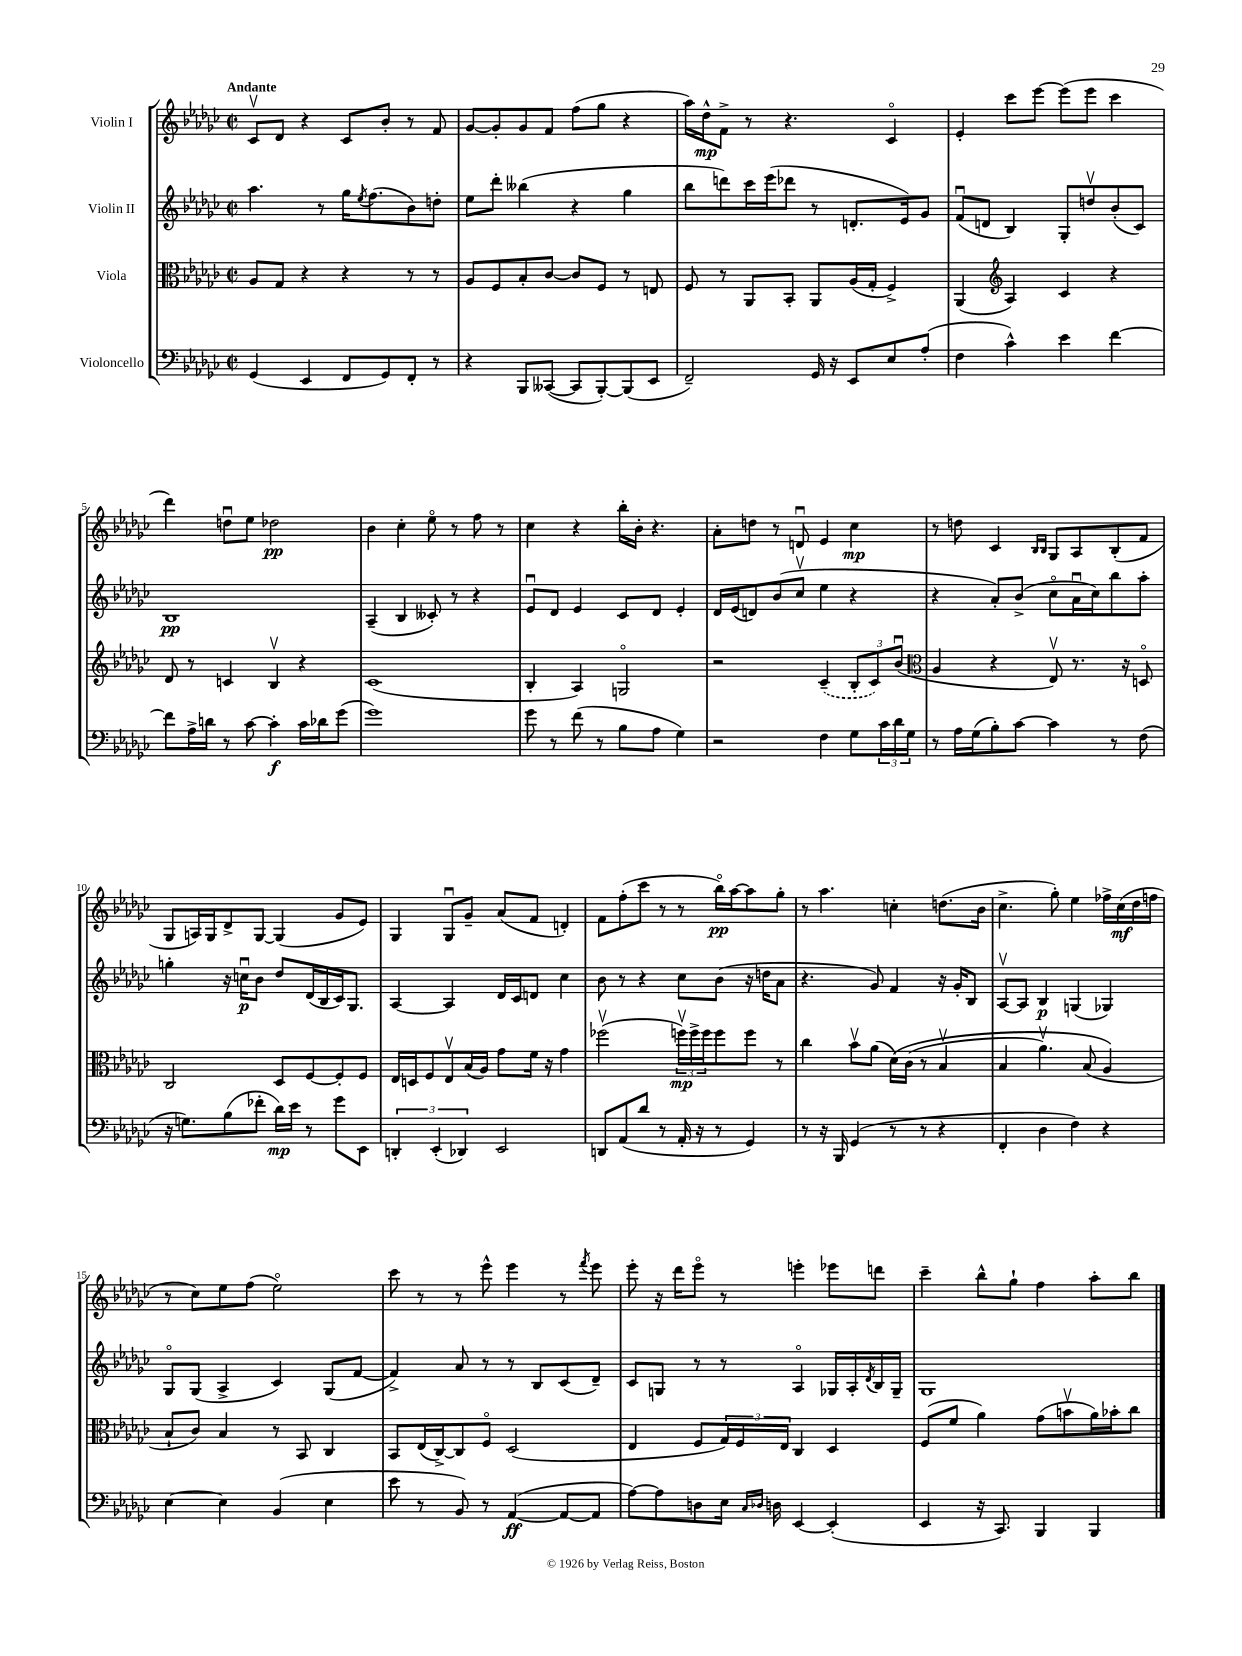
<<
\new StaffGroup <<
\new Staff = "s0" \with { instrumentName = "Violin I" } {
    \clef treble \key ges \major \defaultTimeSignature \time 2/2 \tempo "Andante"
    ces'8\upbow des'8 r4 ces'8 bes'8-. r8 f'8 |
    ges'8~ ges'8-. ges'8 f'8 f''8( ges''8 r4 |
    aes''16) des''16-^\mp f'8-> r8 r4. ces'4\flageolet |
    ees'4-. ces'''8 ees'''8~ ees'''8( ees'''8 ces'''4 |
    des'''4) d''8\downbow ees''8 des''2\pp |
    bes'4 ces''4-. ees''8\flageolet r8 f''8 r8 |
    ces''4 r4 bes''16-. bes'16-. r4. |
    aes'8-. d''8 r8 d'8\downbow ees'4 ces''4\mp |
    r8 d''8 ces'4 \grace { bes16 bes16 } ges8 aes8 bes8-.( f'8 |
    ges8 a16) ges16 des'8-> ges8~ ges4( ges'8 ees'8) |
    ges4 ges8\downbow ges'8-- aes'8( f'8 d'4-.) |
    f'8 f''8-.( ces'''8 r8 r8 bes''16\flageolet\pp) aes''16~ aes''8 ges''8-. |
    r8 aes''4. c''4-. d''8.( bes'16 |
    ces''4.-> ges''8-.) ees''4 fes''16-> ces''16\mf( des''16 f''16 |
    r8 ces''8) ees''8 f''8( ees''2\flageolet) |
    ces'''8 r8 r8 ees'''8-^ ees'''4 r8 \acciaccatura { f'''8 } ees'''8 |
    ees'''8-. r16 des'''16 ees'''8\flageolet r8 e'''4-. ees'''8 d'''8 |
    ces'''4-- bes''8-^ ges''8-! f''4 aes''8-. bes''8 \bar "|." |
}
\new Staff = "s1" \with { instrumentName = "Violin II" } {
    \clef treble \key ges \major \defaultTimeSignature \time 2/2
    aes''4. r8 ges''16 \acciaccatura { ees''8 } f''8.( bes'8) d''8-. |
    ees''8 des'''8-. beses''4( r4 ges''4 |
    bes''8 d'''8) ces'''16 ees'''16( des'''8 r8 d'8.-. ees'16) ges'8 |
    f'8\downbow( d'8 bes4) ges8-. d''8\upbow bes'8-.( ces'8) |
    bes1\pp |
    aes4--( bes4 ceses'8-.) r8 r4 |
    ees'8\downbow des'8 ees'4 ces'8 des'8 ees'4-. |
    des'16 ees'16( d'8) bes'8( ces''8\upbow ees''4 r4 |
    r4 aes'8-.) bes'8->( ces''8\flageolet aes'16\downbow ces''16) bes''8 aes''8-. |
    g''4-. r16 c''16\downbow\p bes'8 des''8 des'16( bes16 ces'16) ges8. |
    aes4~ aes4 des'16 ces'16 d'8 ces''4 |
    bes'8 r8 r4 ces''8 bes'8( r16 d''16 aes'8 |
    r4. ges'8) f'4 r16 ges'16-. bes8 |
    aes8~\upbow aes8 bes4\p g4( ges4) |
    ges8\flageolet ges8( aes4-> ces'4) ges8( f'8~ |
    f'4->) aes'8 r8 r8 bes8 ces'8( des'8--) |
    ces'8 g8 r8 r8 aes4\flageolet ges16 aes16-. \acciaccatura { des'8 } bes16 ges16-- |
    ges1 \bar "|." |
}
\new Staff = "s2" \with { instrumentName = "Viola" } {
    \clef alto \key ges \major \defaultTimeSignature \time 2/2
    aes8 ges8 r4 r4 r8 r8 |
    aes8 f8 bes8-. ces'8~ ces'8 f8 r8 e8 |
    f8 r8 aes,8 bes,8-. aes,8 aes16( ges16-. f4->) |
    aes,4( \clef treble aes4) ces'4 r4 |
    des'8 r8 c'4 bes4\upbow r4 |
    ces'1( |
    bes4-. aes4) g2\flageolet |
    r2 \once \slurDashed ces'4--( \tuplet 3/2 { bes8-. ces'8) bes'8\downbow( } |
    \clef alto aes4 r4 ees8\upbow) r8. r16 d8\flageolet |
    ces2 des8 f8~ f8-. f8 |
    ees16 d16 f8 ees8\upbow bes16( aes16) ges'8 f'16 r16 ges'4 |
    fes''2\upbow( \tuplet 3/2 { f''16\upbow\mp) f''16-> f''16 } f''8 f''8 r8 |
    ces''4 bes'8\upbow aes'8( des'16)\( ces'16( r8 bes4\upbow |
    bes4 aes'4.\upbow) bes8( aes4\) |
    bes8-! ces'8) bes4 r8 bes,8 ces4 |
    bes,8 ees16( ces16~->) ces8 f8\flageolet des2( |
    ees4 f8 \tuplet 3/2 { ges16) f16 ees16 } ces4 des4 |
    f8( f'8 aes'4) ges'8( b'8\upbow aes'16) bes'16-. ces''8 \bar "|." |
}
\new Staff = "s3" \with { instrumentName = "Violoncello" } {
    \clef bass \key ges \major \defaultTimeSignature \time 2/2
    ges,4( ees,4 f,8 ges,8) f,8-. r8 |
    r4 bes,,8 ceses,8~( ceses,8 bes,,8~-.) bes,,8( ees,8 |
    f,2--) ges,16 r16 ees,8 ees8 aes8-.( |
    f4 ces'4-^) ees'4 f'4~ |
    f'8 aes16-> d'16 r8 ces'8~ ces'4-.\f ces'16 des'16 ges'8( |
    ges'1) |
    ges'8 r8 f'8( r8 bes8 aes8 ges4) |
    r2 f4 ges8 \tuplet 3/2 { ces'16 des'16 ges16 } |
    r8 aes16 ges16( bes8-.) ces'8~ ces'4 r8 f8( |
    r16 g8.) bes8( fes'8-. des'16\mp) ees'16 r8 ges'8 ees,8 |
    \tuplet 3/2 { d,4-. ees,4-.( des,4) } ees,2 |
    d,8 aes,8( des'8 r8 aes,16-. r16 r8 ges,4) |
    r8 r16 bes,,16 ges,4( r8 r8 r4 |
    f,4-. des4 f4) r4 |
    ees4~ ees4 bes,4( ees4 |
    ees'8 r8 bes,8) r8 aes,4~\ff( aes,8~ aes,8 |
    aes8~) aes8 d8 ees16 \grace { ces16 des16 } d16 ees,4~ ees,4-.( |
    ees,4 r16 ces,8.) bes,,4 bes,,4 \bar "|." |
}
>>
>>
